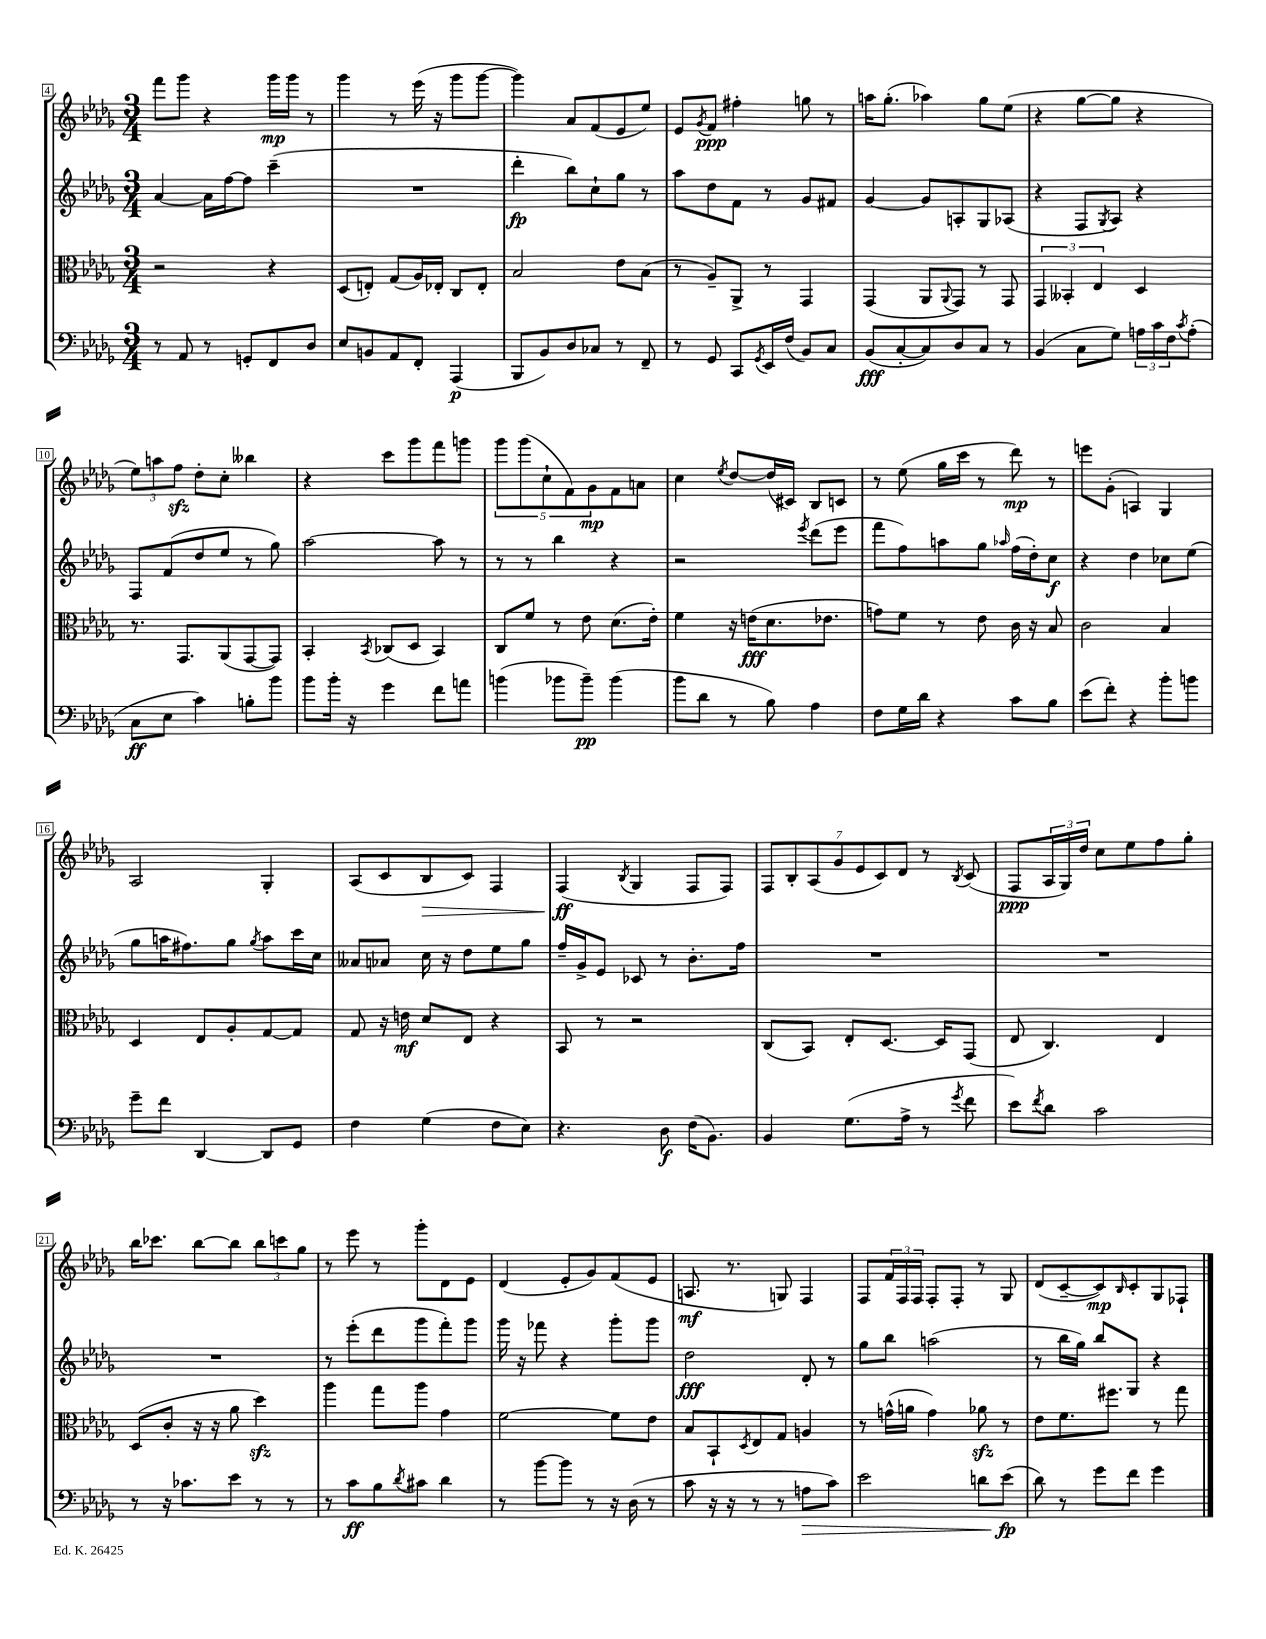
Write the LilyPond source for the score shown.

<<
\new StaffGroup <<
\new Staff = "s0" {
    \clef treble \key des \major \numericTimeSignature \time 3/4
    f'''8 ges'''8 r4 ges'''16\mp ges'''16 r8 |
    ges'''4 r8 ees'''16( r16 ges'''8 ges'''8~ |
    ges'''4) aes'8 f'8( ees'8 ees''8) |
    ees'8 \acciaccatura { ges'8 } f'8\ppp fis''4-. g''8 r8 |
    a''16 ges''8.-.( aes''4) ges''8 ees''8( |
    r4 ges''8~ ges''8 r4 |
    \tuplet 3/2 { ees''8) a''8 f''8\sfz } des''8-. c''8-. beses''4 |
    r4 c'''8 ges'''8 f'''8 g'''8 |
    \tuplet 5/4 { ges'''8 ges'''8( c''8-! f'8) ges'8\mp } f'8 a'8 |
    c''4 \acciaccatura { ees''8 } des''8~ des''16( cis'16) bes8 c'8 |
    r8 ees''8( ges''16 c'''16 r8 des'''8\mp) r8 |
    e'''8 ges'8-.( a4) ges4 |
    aes2 ges4-. |
    aes8( c'8 bes8\> c'8) f4 |
    f4\ff\!( \acciaccatura { bes8 } ges4 f8 f8) |
    \tuplet 7/4 { f8 bes8-. aes8( ges'8 ees'8 c'8) des'8 } r8 \acciaccatura { bes8 } c'8( |
    f8\ppp \tuplet 3/2 { aes16 ges16) des''16 } c''8 ees''8 f''8 ges''8-. |
    bes''16 ces'''8. bes''8~ bes''8 \tuplet 3/2 { bes''8 c'''8 ges''8 } |
    r8 ees'''8 r8 ges'''8-. des'8 ees'8 |
    des'4( ees'8-. ges'8) f'8( ees'8 |
    a8.\mf r8. g8) f4 |
    f8 \tuplet 3/2 { f'16 f16 f16 } f8-. f8-. r8 ges8 |
    des'8( c'8~-- c'8\mp) \grace { bes16 } c'8-. ges8 fes8-! \bar "|." |
}
\new Staff = "s1" {
    \clef treble \key des \major \numericTimeSignature \time 3/4
    aes'4~ aes'16 f''16~ f''8 c'''4--( |
    R2. |
    des'''4-.\fp bes''8) c''8-! ges''8 r8 |
    aes''8 des''8 f'8 r8 ges'8 fis'8 |
    ges'4~ ges'8 a8-. ges8 aes8( |
    r4 f8 \acciaccatura { ges8 } aes8) r4 |
    f8 f'8( des''8 ees''8 r8 ges''8) |
    aes''2~ aes''8 r8 |
    r8 r8 bes''4 r4 |
    r2 \acciaccatura { ees'''8 } des'''8( ees'''8 |
    f'''8 f''8) a''8 ges''8 \grace { aes''16 } f''16( des''16-.) c''8\f |
    r4 des''4 ces''8 ees''8( |
    ges''8 a''16 fis''8.) ges''8 \acciaccatura { ges''8 } a''8 c'''16 c''16 |
    aeses'8 aes'8 c''16 r16 des''8 ees''8 ges''8 |
    f''16-- ges'16-> ees'8 ces'8 r8 bes'8.-. f''16 |
    R2. |
    R2. |
    R2. |
    r8 ees'''8-.( des'''8 ges'''8 f'''8-.) ges'''8 |
    ges'''16 r16 fes'''8 r4 ges'''8-. ges'''8 |
    des''2\fff des'8-. r8 |
    ges''8 bes''8 a''2( |
    r8 bes''16 ges''16) bes''8 ges8 r4 \bar "|." |
}
\new Staff = "s2" {
    \clef alto \key des \major \numericTimeSignature \time 3/4
    r2 r4 |
    des8( e8-.) ges8( aes16) ees16-. c8 ees8-. |
    bes2 ees'8 bes8( |
    r8 aes8--) aes,8-> r8 ges,4 |
    ges,4( aes,8 \appoggiatura { aes,8 } ges,8) r8 ges,8 |
    \tuplet 3/2 { ges,4 beses,4-. ees4 } des4 |
    r8. ges,8. aes,8( ges,8~ ges,8) |
    bes,4-. \acciaccatura { bes,8 } ces8( des8 bes,4) |
    c8 f'8 r8 ees'8 des'8.( ees'16-.) |
    f'4 r16 e'16\fff( des'8. ees'8. |
    g'8) f'8 r8 ees'8 c'16 r16 bes8 |
    c'2 bes4 |
    des4 ees8 aes8-. ges8~ ges8 |
    ges8 r16 e'16\mf des'8 ees8 r4 |
    bes,8 r8 r2 |
    c8( bes,8) ees8-. des8.~ des16 ges,8( |
    ees8 c4.) ees4 |
    des8( c'8-. r16 r16 aes'8 des''4\sfz) |
    aes''4 ges''8 aes''8 ges'4 |
    f'2~ f'8 ees'8 |
    bes8 bes,8-! \acciaccatura { des8 } ees8 ges8 a4 |
    r8 g'16-^( a'16 g'4) aes'8\sfz r8 |
    ees'8 f'8. fis''8. r8 ges''8 \bar "|." |
}
\new Staff = "s3" {
    \clef bass \key des \major \numericTimeSignature \time 3/4
    r8 aes,8 r8 g,8-. f,8 des8 |
    ees8 b,8 aes,8 f,8-. aes,,4\p( |
    bes,,8 bes,8) des8 ces8 r8 f,8-- |
    r8 ges,8 c,8 \acciaccatura { ges,8 } ees,16 f16( bes,8) c8 |
    bes,8\fff( c8~-. c8) des8 c8 r8 |
    bes,4( c8 ges8) \tuplet 3/2 { a16 c'16 f16 } \acciaccatura { c'8 } a8-.( |
    c8\ff ees8 c'4) b8-. bes'8 |
    bes'8 bes'16-. r16 ges'4 f'8 a'8 |
    b'4( bes'8 bes'8--\pp) bes'4( |
    bes'8 des'8 r8 bes8) aes4 |
    f8 ges16 des'16 r4 c'8 bes8 |
    ees'8( f'8-.) r4 bes'8-. b'8 |
    ges'8-- f'8 des,4~ des,8 ges,8 |
    f4 ges4( f8 ees8) |
    r4. des8\f f16( bes,8.) |
    bes,4 ges8.( aes16-> r8 \acciaccatura { ges'8 } f'8 |
    ees'8) \acciaccatura { f'8 } des'8 c'2 |
    r8 r16 ces'8. ees'8 r8 r8 |
    r8 c'8\ff bes8 \acciaccatura { des'8 } cis'8 des'4 |
    r8 bes'8~ bes'8 r8 r16 des16( r8 |
    c'8 r16 r16 r8 r8 a8\> c'8) |
    ees'2 d'8 ees'8\fp\!( |
    des'8) r8 ges'8 f'8 ges'4 \bar "|." |
}
>>
>>
\layout { \context { \Score currentBarNumber = #4 \override BarNumber.stencil = #(make-stencil-boxer 0.1 0.3 ly:text-interface::print) } }
